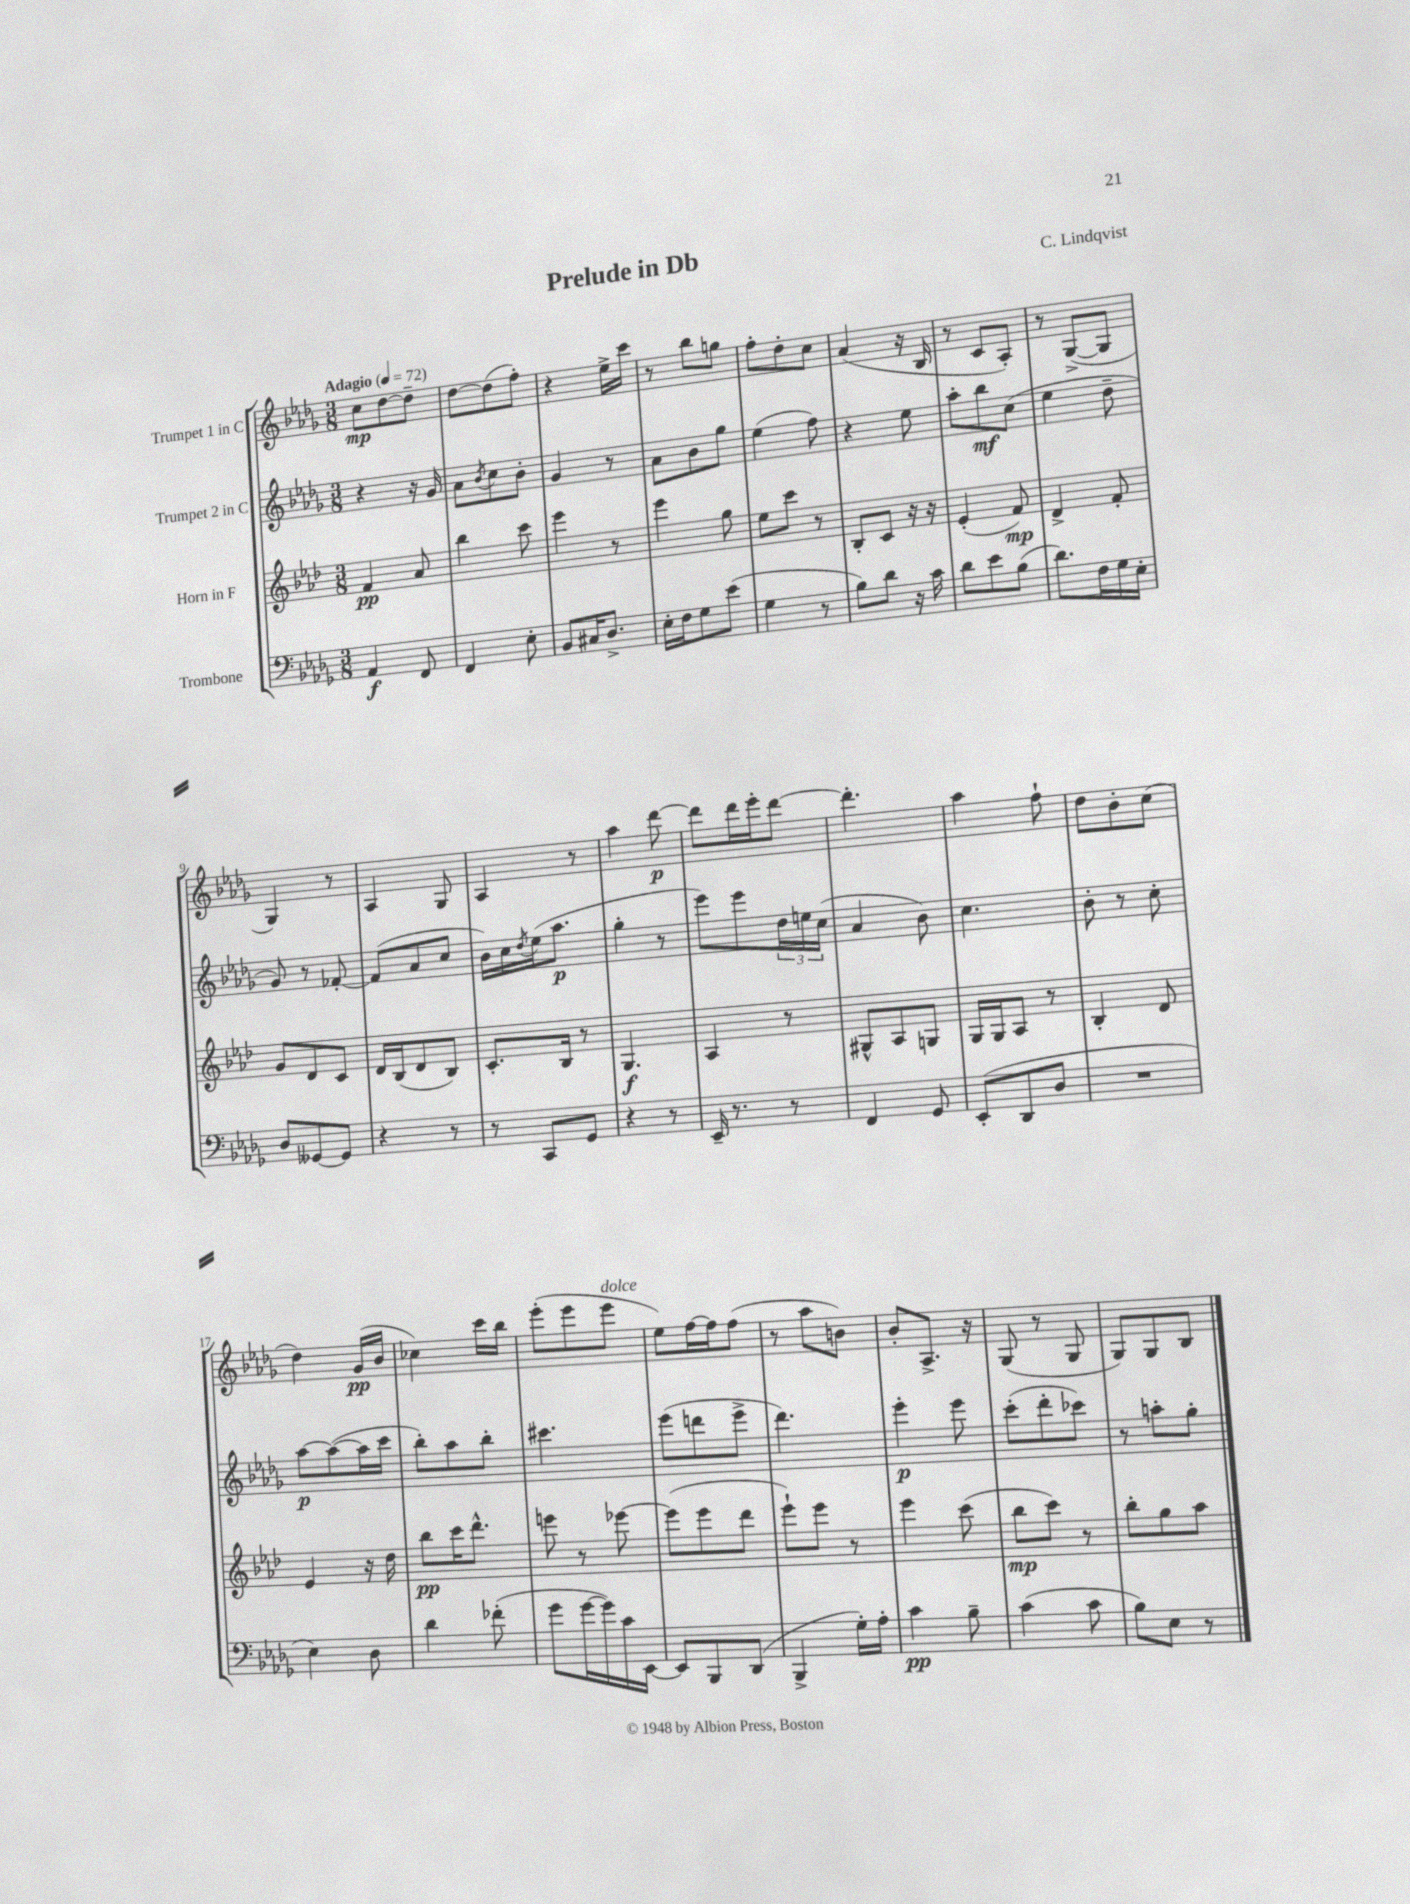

**kern	**kern	**kern	**kern
*staff4	*staff3	*staff2	*staff1
*clefF4	*clefG2	*clefG2	*clefG2
*k[b-e-a-d-g-]	*k[b-e-a-d-]	*k[b-e-a-d-g-]	*k[b-e-a-d-g-]
*M3/8	*M3/8	*M3/8	*M3/8
*MM72	*MM72	*MM72	*MM72
4AA-/	4f/	4r	8cc\L
.	.	.	[8dd-\
8FF/	8a-/	16r	8dd-~\]J
.	.	16g-/	.
=	=	=	=
4FF/	4bb-\	8a-\L	[8dd-\L
.	.	8qb-/	.
.	.	8cc\	(8dd-\]
8E-'\	8ccc\	8b-'\J	8ff'\J)
=	=	=	=
8BB-/L	4eee-\	4g-/	4r
16C#/K	.	.	.
8.D-^/J	.	.	.
.	8r	8r	16ee-^\LL
.	.	.	16ccc\JJ
=	=	=	=
16E-'\LL	4eee-\	8a-\L	8r
16F\J	.	.	.
8G-\	.	8b-\	8bb-\L
(8e-\J	8gg\	8gg-\J	8gg\J
=	=	=	=
4G-\	8ee-\L	(4ee-\	8ff'\L
.	8ccc\J	.	8dd-'\
8r	8r	8ff\)	8cc\J
=	=	=	=
8B-\L)	8B-'/L	4r	(4a-/
8d-\J	8c/J	.	.
16r	16r	8ee-\	16r
16c\	16r	.	16B-/
=	=	=	=
8d-\L	(4e-'/	8aa-'\L	8r
8e-\	.	8bb-\	8c/L
(8B-\J	8f/)	(8cc\J	8A-'/J)
=	=	=	=
8.d-\L)	4d-^/	4ee-\	8r
.	.	.	([8G-^/L
16F\L	.	.	.
16G-\	8f'/	8dd-~\	8G-/]J
16E-'\JJ	.	.	.
=	=	=	=
8D-/L	8g/L	8g-/)	4G-/)
[8GG--/	8d-/	8r	.
8GG--/]J	8c/J	[8f-'/	8r
=	=	=	=
4r	16d-/LL	(8f-/]L	4A-/
.	(16B-/J	.	.
.	8d-/	8a-/	.
8r	8B-/J)	8cc/J	8G-/
=	=	=	=
8r	8.c'/L	16b-\LL)	4A-/
.	.	16cc\	.
.	.	8qdd-/	.
8CC/L	.	(16ee-\J	.
.	16B-/Jk	8.aa-\J	.
8GG-/J	8r	.	8r
=	=	=	=
4r	4.G/	4gg-'\	4aa-\
8r	.	8r	[8ddd-\
=	=	=	=
16EE-~/	4A-/	8eee-\L)	8ddd-\]L
8.r	.	.	.
.	.	8eee-\	16ddd-\L
.	.	.	16eee-'\J
8r	8r	24dd-\L	[8ddd-\J
.	.	24ee\	.
.	.	(24cc\JJ	.
=	=	=	=
4FF/	8G#^^/L	4a-/	4.ddd-'\]
.	8A-/	.	.
8GG-/	8G/J	8b-\)	.
=	=	=	=
(8EE-'/L	16G/LL	4.cc\	4aa-\
.	16G/J	.	.
8DD-/	8A-/J	.	.
8D-/J	8r	.	8ff`\
=	=	=	=
4.r	4B-'/	8b-'\	8dd-\L
.	.	8r	8b-'\
.	8d-/	8cc'\	(8cc\J
=	=	=	=
4E-\)	4e-/	[8aa-\L	4dd-\)
.	.	(8aa-\_	.
8D-\	16r	16aa-\]L	(16g-/LL
.	16dd-\	16ccc\JJ	16b-/JJ
=	=	=	=
4d-\	8bb-\L	8bb-'\L)	4cc-\)
.	16ccc\K	8aa-\	.
.	8.ddd-^^\J	.	.
(8f-'\	.	8bb-'\J	16ccc\LL
.	.	.	16bb-\JJ
=	=	=	=
8g-\L	8eee\	4.ccc#\	(8eee-'\L
[16g-\L	8r	.	8eee-\
16g-\])	.	.	.
16c\	[8eee-\	.	8eee-\J
[16EE-\JJ	.	.	.
=	=	=	=
8EE-/]L	(8eee-\]L	(8eee-\L	8ee-\L)
8BBB-/	8eee-\	8ddd\	[16ff\L
.	.	.	16ff\]J
(8DD-/J	8ddd-\J	8eee-^\J	(8ff\J
=	=	=	=
4BBB-^/	8eee-`\L)	4.ddd-\)	8r
.	8eee-\J	.	8aa-\L
16G-'\LL)	8r	.	8b\J)
16A-'\JJ	.	.	.
=	=	=	=
4c\	4eee-\	4eee-'\	8b-'/L
.	.	.	8.A-^/J
8B-~\	(8ccc\	8eee-\	.
.	.	.	16r
=	=	=	=
(4c\	8bb-\L	(8ccc'\L	(8G-/
.	8ccc\J)	8ddd-'\	8r
8c\	8r	8ccc-\J)	8G-/
=	=	=	=
8B-\L)	8bb-'\L	8r	8G-/L)
8E-\J	8gg\	8aa'\L	8G-/
8r	8aa-\J	8gg-'\J	8B-/J
==	==	==	==
*-	*-	*-	*-
